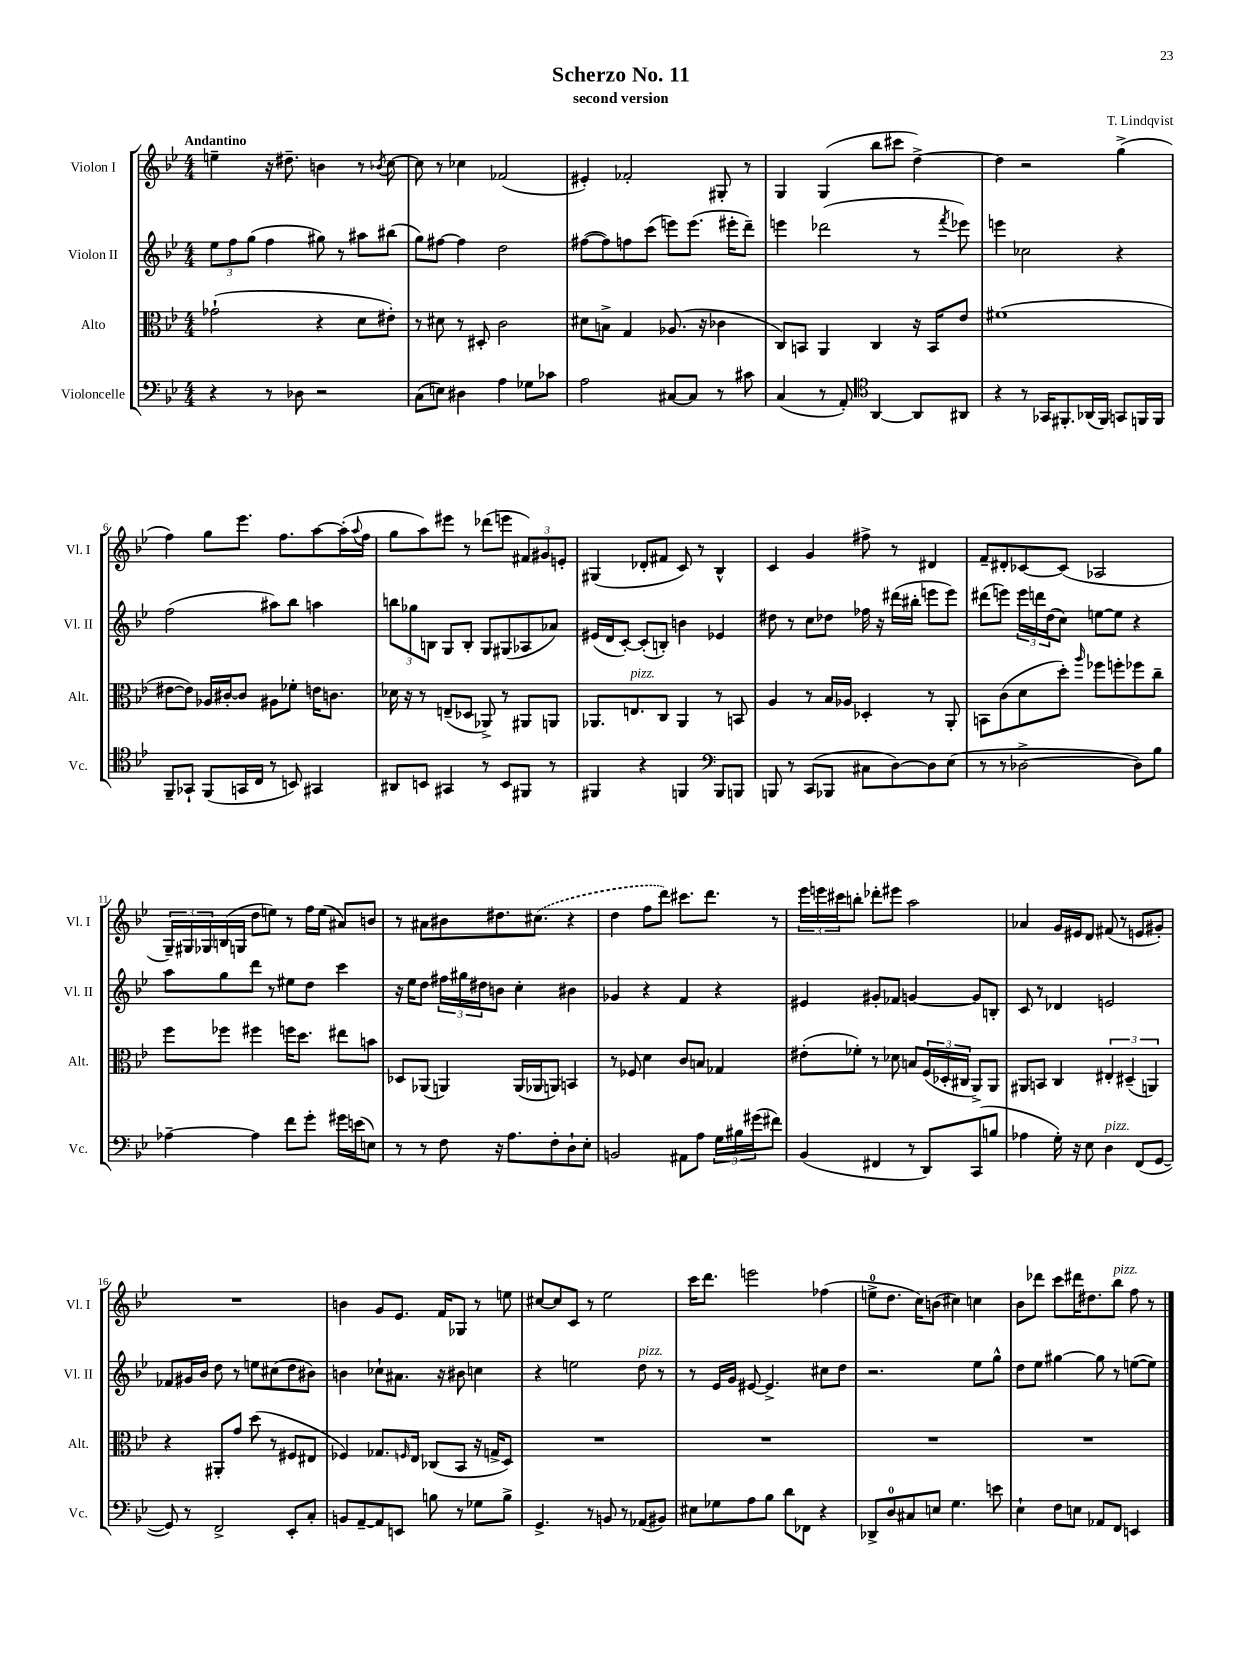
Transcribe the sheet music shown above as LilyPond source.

\header { title = "Scherzo No. 11" composer = "T. Lindqvist" subtitle = "second version" }
<<
\new StaffGroup <<
\new Staff = "s0" \with { instrumentName = "Violon I" shortInstrumentName = "Vl. I" } {
    \clef treble \key bes \major \numericTimeSignature \time 4/4 \tempo "Andantino"
    e''4-- r16 dis''8.-- b'4 r8 \acciaccatura { bes'8 } c''8~ |
    c''8 r8 ces''4 fes'2( |
    eis'4-.) fes'2-. gis8-. r8 |
    g4 g4( bes''8 cis'''8 d''4~->) |
    d''4 r2 g''4->( |
    f''4) g''8 ees'''8. f''8. a''8~ a''16-.( \appoggiatura { a''8 } f''16 |
    g''8 a''8) eis'''8 r8 des'''8( e'''8 \tuplet 3/2 { fis'8) gis'8 e'8-. } |
    gis4( des'8-. fis'8 c'8) r8 bes4-^ |
    c'4 g'4 fis''8-> r8 dis'4 |
    f'8-- dis'8-. ces'8~ ces'8( aes2 |
    \tuplet 3/2 { g16--) gis16 ges16 } b16( g16 d''8 e''8) r8 f''16 e''16( ais'8) b'8 |
    r8 ais'8 bis'8 dis''8. \once \slurDashed cis''8.( r4 |
    d''4 f''8 d'''8) cis'''8. d'''8. r8 |
    \tuplet 3/2 { ees'''16 e'''16 cis'''16 } b''8-. des'''8-. eis'''8 a''2 |
    aes'4 g'16 eis'16 d'8 fis'8( r8 e'8 gis'8-.) |
    R1 |
    b'4 g'8 ees'8. f'16 ges8 r8 e''8 |
    cis''8~ cis''8 c'8 r8 ees''2 |
    c'''16 d'''8. e'''2 fes''4( |
    e''8-0-> d''8. c''16) b'8( cis''4) c''4 |
    bes'8 des'''8 c'''8 dis'''16 dis''8. bes''8^\markup { \italic "pizz." } f''8 r8 \bar "|." |
}
\new Staff = "s1" \with { instrumentName = "Violon II" shortInstrumentName = "Vl. II" } {
    \clef treble \key bes \major \numericTimeSignature \time 4/4
    \tuplet 3/2 { ees''8 f''8 g''8( } f''4 gis''8) r8 ais''8 bis''8( |
    g''8) fis''8~ fis''4 d''2 |
    fis''8~( fis''8) f''8 c'''8( e'''8) e'''8.( eis'''16-. d'''8--) |
    e'''4 des'''2( r8 \acciaccatura { f'''8 } ees'''8) |
    e'''4 ces''2 r4 |
    f''2( ais''8) bes''8 a''4 |
    \tuplet 3/2 { b''8 ges''8 b8 } g8 b8-. g8 gis8( aes8 aes'8) |
    eis'16( d'16 c'8~-.) c'8-.( b8-.) b'4 ees'4 |
    dis''8 r8 c''8 des''8 fes''16 r16 dis'''16( bis''16-. e'''8 e'''8) |
    dis'''8( e'''8) \tuplet 3/2 { e'''16 d'''16 d''16( } c''8) e''8~ e''8 r4 |
    a''8 g''8 d'''8 r8 eis''8 d''8 c'''4 |
    r16 ees''16 d''8 \tuplet 3/2 { fis''16 gis''16 dis''16 } b'8 c''4-. bis'4 |
    ges'4 r4 f'4 r4 |
    eis'4 gis'8-. fes'8 g'4~ g'8 b8-. |
    c'8 r8 des'4 e'2 |
    fes'8 gis'16 bes'16 d''8 r8 e''8 cis''8( d''8 bis'8) |
    b'4 ces''8-! ais'8. r16 bis'8 c''4 |
    r4 e''2 d''8^\markup { \italic "pizz." } r8 |
    r8 ees'16 g'16 eis'8~ eis'4.-> cis''8 d''8 |
    r2. ees''8 g''8-^ |
    d''8 ees''8 gis''4~ gis''8 r8 e''8~( e''8) \bar "|." |
}
\new Staff = "s2" \with { instrumentName = "Alto" shortInstrumentName = "Alt." } {
    \clef alto \key bes \major \numericTimeSignature \time 4/4
    ges'2-!( r4 d'8 eis'8-.) |
    r8 dis'8 r8 dis8-. c'2 |
    dis'8 b8-> g4 aes8.( r16 ces'4 |
    c8) b,8 a,4 c4 r16 b,16 ees'8 |
    fis'1( |
    eis'8~ eis'8) aes16 cis'16~-. cis'8 ais8 fes'8-. e'16 c'8. |
    des'16 r16 r8 e8--( des8 aes,8->) r8 ais,8 a,8 |
    aes,8. e8.^\markup { \italic "pizz." } c8 aes,4 r8 b,8 |
    a4 r8 bes16 aes16 des4-. r8 a,8-. |
    b,8 c'8( d'8 d''8-.) \grace { a''16 } fes''8 f''8-. fes''8 c''8-- |
    f''8 fes''8 fis''4 f''16 d''8. eis''8 b'8 |
    des8 aes,8( a,4) a,16( aes,16 a,8) b,4 |
    r8 fes8 d'4 c'8 b8 ges4 |
    eis'8-.( fes'8-.) r8 des'8 b8 \tuplet 3/2 { f16( des16-. cis16 } a,8->) a,8 |
    ais,8 b,8 c4 \tuplet 3/2 { eis4-. dis4--( a,4) } |
    r4 ais,8-. g'8 d''8( r8 fis8 eis8 |
    fes4) ges8. \grace { f16 } ees16 ces8( bes,8 r16 g16-> d8) |
    R1 |
    R1 |
    R1 |
    R1 \bar "|." |
}
\new Staff = "s3" \with { instrumentName = "Violoncelle" shortInstrumentName = "Vc." } {
    \clef bass \key bes \major \numericTimeSignature \time 4/4
    r4 r8 des8 r2 |
    c8( e8) dis4 a4 ges8 ces'8 |
    a2 cis8~ cis8 r8 cis'8 |
    c4( r8 a,8-.) \clef tenor a,4~ a,8 ais,8 |
    r4 r8 ges,16 fis,8.-. aes,16( fis,16) g,8 f,16 f,16 |
    f,8-- ges,8-! f,8( g,16 c16 r8 b,8) gis,4 |
    ais,8 b,8 gis,4 r8 b,8 fis,8 r8 |
    fis,4 r4 f,4 \clef bass bes,,8 b,,8 |
    b,,8 r8 c,8( bes,,8 cis8 d8~) d8 ees8( |
    r8 r8 des2~-> des8) bes8 |
    aes4~-- aes4 f'8 g'8-. gis'16 e'16( e8) |
    r8 r8 f8 r16 a8. f8-. d8-! ees8-. |
    b,2 ais,8 a8 \tuplet 3/2 { g16 bis16 gis'16( } fis'8) |
    bes,4( fis,4 r8 d,8) c,8( b8 |
    aes4 g16-.) r16 ees8 d4^\markup { \italic "pizz." } f,8( g,8~ |
    g,8) r8 f,2-> ees,8-. c8-. |
    b,8 a,8~-- a,8 e,8 b8 r8 ges8 b8-> |
    g,4.-> r8 b,8 r8 aes,8( bis,8) |
    eis8 ges8 a8 bes8 d'8 fes,8 r4 |
    des,8-> d8-0 cis8 e8 g4. e'8 |
    ees4-! f8 e8 aes,8 f,8 e,4 \bar "|." |
}
>>
>>
